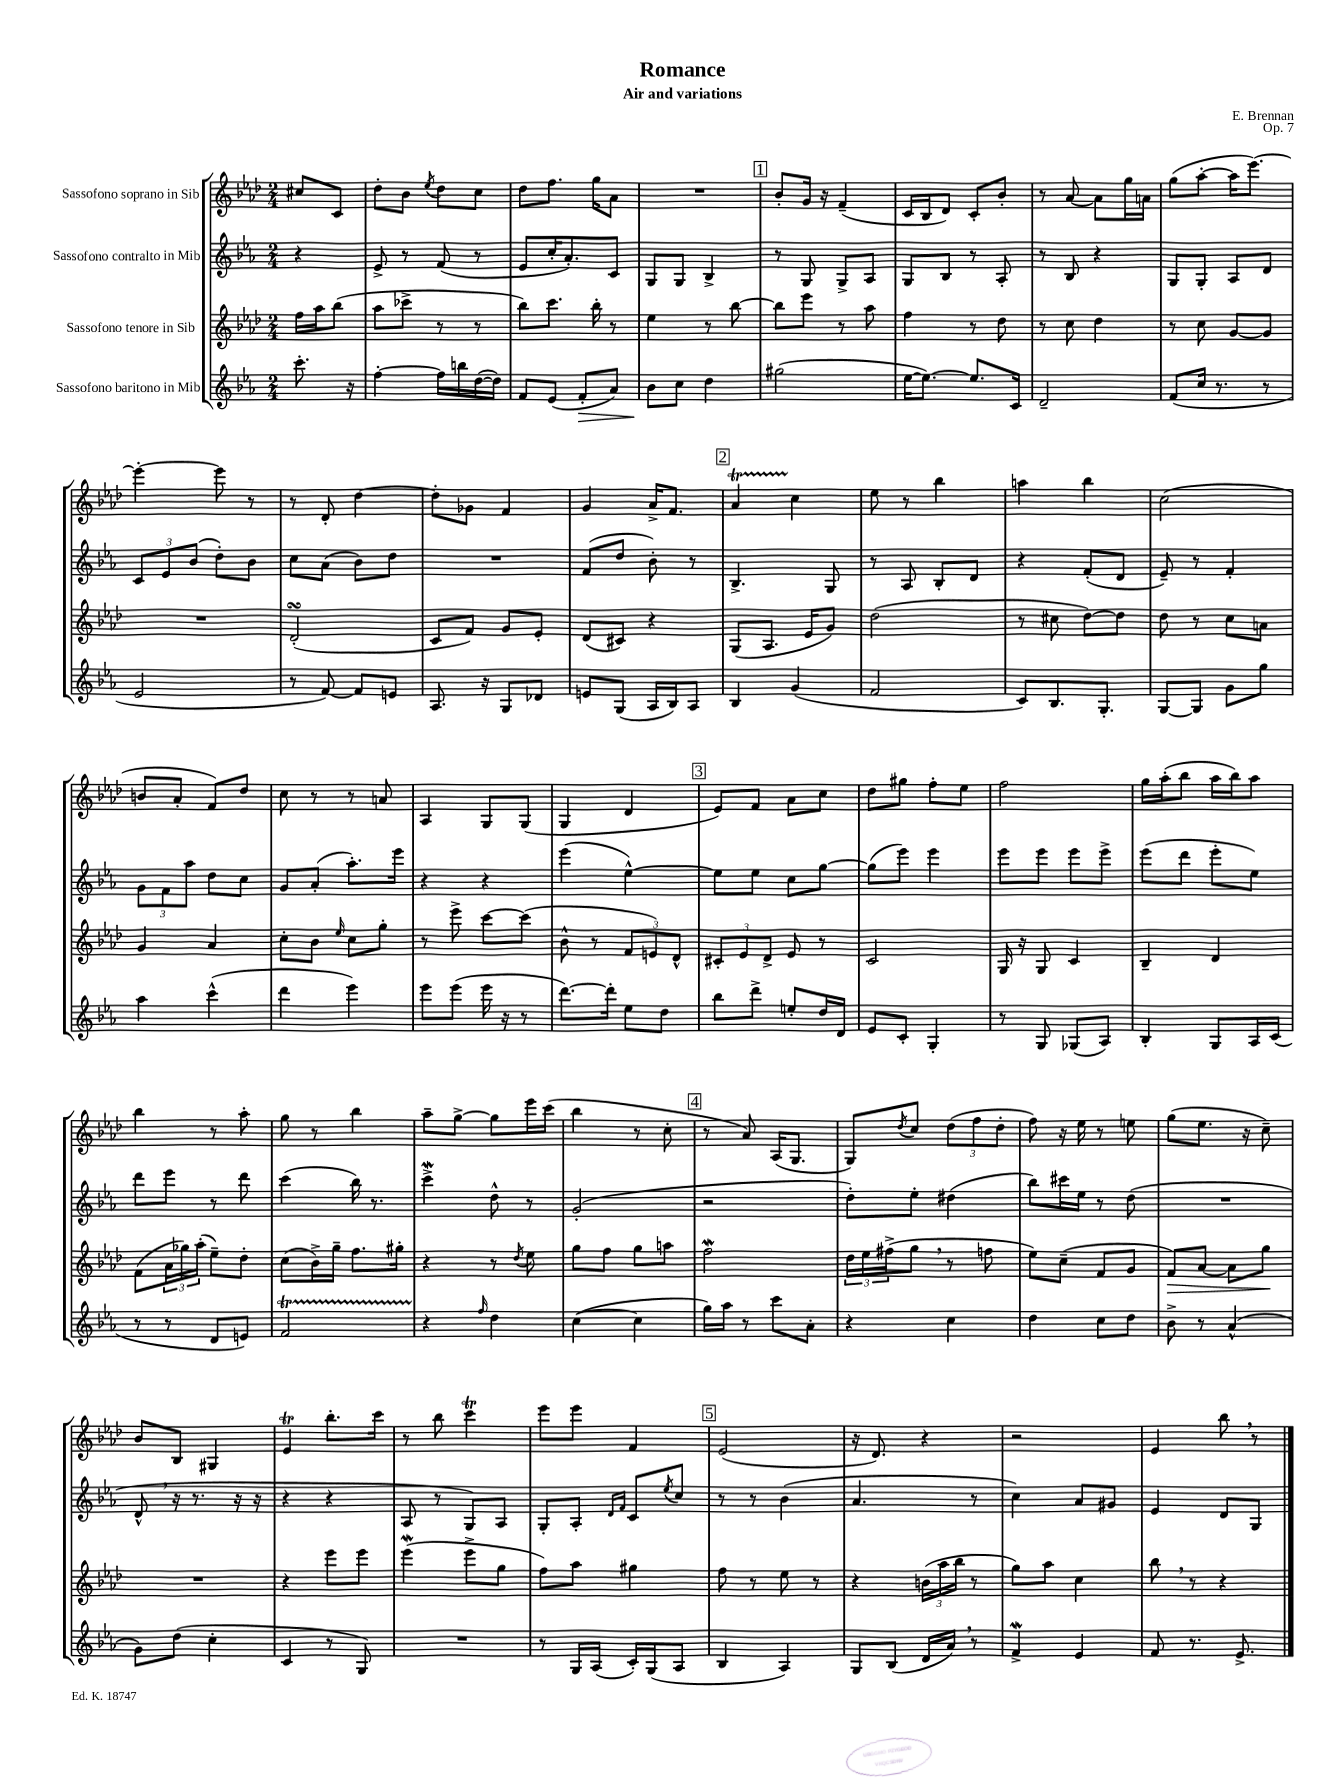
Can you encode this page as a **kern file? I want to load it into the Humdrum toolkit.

**kern	**dynam	**kern	**dynam	**kern	**kern
*part4	*part4	*part3	*part3	*part2	*part1
*staff4	*staff4	*staff3	*staff3	*staff2	*staff1
*I"Sassofono baritono in Mib	*	*I"Sassofono tenore in Sib	*	*I"Sassofono contralto in Mib	*I"Sassofono soprano in Sib
*clefG2	*	*clefG2	*	*clefG2	*clefG2
*k[b-e-a-]	*	*k[b-e-a-d-]	*	*k[b-e-a-]	*k[b-e-a-d-]
*M2/4	*	*M2/4	*	*M2/4	*M2/4
=	=	=	=	=	=
8.ccc'\	.	16ff\LL	.	4r	8cc#X/L
.	.	16aa-\J	.	.	.
.	.	(8bb-\J	.	.	8c/J
16r	.	.	.	.	.
=1	=1	=1	=1	=1	=1
[4ff'\	.	8aa-\L	.	8e-^/	8dd-'\L
.	.	8ccc-X^\J	.	8r	8b-\J
.	.	.	.	.	8qee-/
16ff\LL]	.	8r	.	(8f/	8dd-\L
16bbn\	.	.	.	.	.
([16dd\	.	8r	.	8r	8cc\J
16dd\JJ])	.	.	.	.	.
=2	=2	=2	=2	=2	=2
8f/L	.	8bb-\L)	.	8e-/L	8dd-\L
(8e-/J	.	8.ccc\J	.	16cc'/K	8.ff\J
.	.	.	.	8.a-'/)	.
!	!LO:HP:b	!	!	!	!
8f'/L	>	.	.	.	.
.	.	16bb-'\	.	.	16gg\KL
8a-/J)	.	8r	.	8c/J	8a-\J
=3	=3	=3	=3	=3	=3
8b-\L	.	4ee-\	.	8G/L	2r
8cc\J	]	.	.	8G/J	.
4dd\	.	8r	.	4B-^/	.
.	.	[8bb-\	.	.	.
!!LO:REH:place=s1:t=1
=4	=4	=4	=4	=4	=4
(2gg#X\	.	8bb-\L]	.	8r	8b-'/L
.	.	8eee-\J	.	8G/	16g/Jk
.	.	.	.	.	16r
.	.	8r	.	8G^/L	(4f~/
.	.	8aa-\	.	8A-/J	.
=5	=5	=5	=5	=5	=5
[16ee-\KL	.	4ff\	.	8G/L	16c/LL
8.ee-\J_)	.	.	.	.	16B-/J
.	.	.	.	8B-/J	8d-/J)
8.ee-/L]	.	8r	.	8r	8c'/L
.	.	8dd-\	.	8A-'/	8b-'/J
16c/Jk	.	.	.	.	.
=6	=6	=6	=6	=6	=6
2d~/	.	8r	.	8r	8r
.	.	8cc\	.	8B-/	[8a-/
.	.	4dd-\	.	4r	8a-\L]
.	.	.	.	.	16gg\L
.	.	.	.	.	16an\JJ
=7	=7	=7	=7	=7	=7
(8f/L	.	8r	.	8G/L	(8gg\L
16cc/Jk	.	8cc\	.	8G'/J	[8aa-'\J
8.r	.	.	.	.	.
.	.	[8g/L	.	8A-/L	16aa-\KL]
.	.	.	.	.	[8.eee-\J)
8r	.	8g/J]	.	8d/J	.
!!LO:LB:g=z
=8	=8	=8	=8	=8	=8
2e-/	.	2r	.	12c/L	4eee-'\_
.	.	.	.	12e-/	.
.	.	.	.	(12b-/J	.
.	.	.	.	8dd'\L)	8eee-\]
.	.	.	.	8b-\J	8r
=9	=9	=9	=9	=9	=9
8r	.	(2d-sSSs'/	.	8cc\L	8r
[8f/)	.	.	.	(8a-\J	8d-'/
8f/L]	.	.	.	8b-\L)	[4dd-\
8en/J	.	.	.	8dd\J	.
=10	=10	=10	=10	=10	=10
8.A-/	.	8c/L	.	2r	8dd-'\L]
.	.	8f/J)	.	.	8g-X\J
16r	.	.	.	.	.
8G/L	.	8g/L	.	.	4f/
8d-X/J	.	8e-'/J	.	.	.
=11	=11	=11	=11	=11	=11
8en/L	.	(8d-/L	.	(8f/L	4g/
(8G/J	.	8c#X/J)	.	8dd/J	.
16A-/LL	.	4r	.	8b-'\)	16a-^/KL
16B-/J)	.	.	.	.	8.f/J
8A-/J	.	.	.	8r	.
!!LO:REH:place=s1:t=2
=12	=12	=12	=12	=12	=12
4B-/	.	(8G/L	.	4.B-^/	4a-T/
.	.	8.A-/J	.	.	.
(4g/	.	.	.	.	4cc\
.	.	16e-/KL	.	.	.
.	.	8g/J)	.	8G/	.
=13	=13	=13	=13	=13	=13
2f/	.	(2dd-\	.	8r	8ee-\
.	.	.	.	8A-/	8r
.	.	.	.	8B-'/L	4bb-\
.	.	.	.	8d/J	.
=14	=14	=14	=14	=14	=14
8c/L)	.	8r	.	4r	4aan\
8.B-/	.	8cc#X\	.	.	.
.	.	[8dd-\L)	.	(8f'/L	4bb-\
8.G'/J	.	.	.	.	.
.	.	8dd-\J]	.	8d/J	.
=15	=15	=15	=15	=15	=15
[8G/L	.	8dd-\	.	8e-~/)	(2cc\
8G/J]	.	8r	.	8r	.
8g\L	.	8cc\L	.	4f'/	.
8gg\J	.	8an\J	.	.	.
!!LO:LB:g=z
=16	=16	=16	=16	=16	=16
4aa-\	.	4g/	.	12g\L	8bn/L
.	.	.	.	12f\	.
.	.	.	.	.	8a-'/J
.	.	.	.	12aa-\J	.
(4ccc^^\	.	4a-/	.	8dd\L	8f/L)
.	.	.	.	8cc\J	8dd-/J
=17	=17	=17	=17	=17	=17
4ddd\	.	8cc'\L	.	8g/L	8cc\
.	.	8b-\J	.	(8a-'/J	8r
.	.	16qqee-/	.	.	.
4eee-\)	.	8cc\L	.	8.aa-'\L)	8r
.	.	8gg'\J	.	.	8an/
.	.	.	.	16eee-\Jk	.
=18	=18	=18	=18	=18	=18
8eee-\L	.	8r	.	4r	4A-/
(8eee-\J	.	8eee-^\	.	.	.
16eee-\	.	[8ccc\L	.	4r	8G/L
16r	.	.	.	.	.
8r	.	(8ccc\J]	.	.	(8G/J
=19	=19	=19	=19	=19	=19
[8.ddd\L)	.	8b-^^\	.	(4eee-\	4G/
.	.	8r	.	.	.
16ddd'\Jk]	.	.	.	.	.
8ee-\L	.	12f/L	.	[4ee-^^\)	4d-/
.	.	12en/)	.	.	.
8dd\J	.	.	.	.	.
.	.	12d-^^/J	.	.	.
!!LO:REH:place=s1:t=3
=20	=20	=20	=20	=20	=20
8bb-\L	.	12c#X'/L	.	8ee-\L]	8e-/L)
.	.	12e-/	.	.	.
8ddd^\J	.	.	.	8ee-\J	8f/J
.	.	12d-^/J	.	.	.
8een'/L	.	8e-/	.	8cc\L	8a-\L
16dd/L	.	8r	.	[8gg\J	8cc\J
16d/JJ	.	.	.	.	.
=21	=21	=21	=21	=21	=21
8e-/L	.	2c/	.	(8gg\L]	8dd-\L
8c'/J	.	.	.	8eee-\J)	8gg#X\J
4G'/	.	.	.	4eee-\	8ff'\L
.	.	.	.	.	8ee-\J
=22	=22	=22	=22	=22	=22
8r	.	16G/	.	8eee-\L	2ff\
.	.	16r	.	.	.
8G/	.	8G/	.	8eee-\J	.
(8G-X/L	.	4c/	.	8eee-\L	.
8A-/J)	.	.	.	8eee-^\J	.
=23	=23	=23	=23	=23	=23
4B-'/	.	4B-~/	.	(8eee-\L	16gg\LL
.	.	.	.	.	(16aa-'\J
.	.	.	.	8ddd\J	8bb-\J
8G/L	.	4d-/	.	8eee-'\L	16aa-\LL
.	.	.	.	.	16bb-\J)
16A-/L	.	.	.	8ee-\J)	8aa-\J
(16c/JJ	.	.	.	.	.
!!LO:LB:g=z
=24	=24	=24	=24	=24	=24
8r	.	(8f\L	.	8ddd\L	4bb-\
8r	.	24a-\L	.	8eee-\J	.
.	.	24gg-X\)	.	.	.
.	.	(24aa-'\JJ	.	.	.
8d/L	.	8ee-~\L)	.	8r	8r
8en/J)	.	8dd-'\J	.	8ddd\	8aa-'\
=25	=25	=25	=25	=25	=25
2fT/	.	(8cc\L	.	(4ccc\	8gg\
.	.	16b-^\L)	.	.	8r
.	.	16gg~\JJ	.	.	.
.	.	8.ff\L	.	16bb-\)	4bb-\
.	.	.	.	8.r	.
.	.	16gg#X'\Jk	.	.	.
=26	=26	=26	=26	=26	=26
4r	.	4r	.	4cccW^\	8aa-~\L
.	.	.	.	.	[8gg^\J
16qqff/	.	.	.	.	.
4dd\	.	8r	.	8dd^^\	8gg\L]
.	.	8qdd-/	.	.	.
.	.	8ee-\	.	8r	16eee-\L
.	.	.	.	.	(16ccc\JJ
=27	=27	=27	=27	=27	=27
([4cc\	.	8gg\L	.	(2g'/	4bb-\
.	.	8ff\J	.	.	.
4cc\]	.	8gg\L	.	.	8r
.	.	8aan\J	.	.	8cc'\
!!LO:REH:place=s1:t=4
=28	=28	=28	=28	=28	=28
16gg\LL)	.	2ffW\	.	2r	8r
16aa-\JJ	.	.	.	.	.
8r	.	.	.	.	8a-/)
8ccc\L	.	.	.	.	(16A-/KL
.	.	.	.	.	8.G/J
8a-'\J	.	.	.	.	.
=29	=29	=29	=29	=29	=29
4r	.	24dd-\LL	.	8dd'\L)	8G/L)
.	.	24ee-\	.	.	.
.	.	(24ff#X^\J	.	.	.
.	.	.	.	.	8qdd-/
.	.	8gg,\J	.	8ee-'\J	8cc/J
4cc\	.	8r	.	(4dd#X\	(12dd-\L
.	.	.	.	.	12ff\
.	.	8ffn\	.	.	.
.	.	.	.	.	12dd-'\J
=30	=30	=30	=30	=30	=30
4dd\	.	8ee-\L)	.	8bb-\L)	8ff\)
.	.	(8cc~\J	.	16ccc#X\L	16r
.	.	.	.	16ee-\JJ	16ee-\
8cc\L	.	8f/L	.	8r	8r
8dd\J	.	8g/J	.	(8dd\	8een\
=31	=31	=31	=31	=31	=31
!	!	!	!LO:HP:b	!	!
8b-^\	.	8f/L)	>	2r	(8gg\L
8r	.	[8a-/J	.	.	8.ee-\J
(4a-^^/	.	8a-\L]	.	.	.
.	.	.	.	.	16r
.	.	8gg\J	.	.	8cc~\)
.	.	.	]	.	.
!!LO:LB:g=z
=32	=32	=32	=32	=32	=32
8g\L)	.	2r	.	8d^^,/	8b-/L
(8dd\J	.	.	.	16r	8B-/J
.	.	.	.	8.r	.
4cc'\	.	.	.	.	4G#X/
.	.	.	.	16r	.
.	.	.	.	16r	.
=33	=33	=33	=33	=33	=33
4c/	.	4r	.	4r	4e-T/
8r	.	8eee-\L	.	4r	8.bb-'\L
8G/)	.	8eee-\J	.	.	.
.	.	.	.	.	16ccc\Jk
=34	=34	=34	=34	=34	=34
2r	.	(4eee-W\	.	8A-/	8r
.	.	.	.	8r	8bb-\
.	.	8eee-^\L	.	8G/L)	4ccct\
.	.	8gg\J	.	8A-/J	.
=35	=35	=35	=35	=35	=35
8r	.	8ff\L)	.	8G'/L	8eee-\L
16G/LL	.	8aa-\J	.	8A-'/J	8eee-\J
(16A-/JJ	.	.	.	.	.
.	.	.	.	16qqd/LL	.
.	.	.	.	16qqf/JJ	.
16c'/LL)	.	4gg#X\	.	8c/L	4f/
(16G/J	.	.	.	.	.
.	.	.	.	8qee-/	.
8A-/J	.	.	.	8cc/J	.
!!LO:REH:place=s1:t=5
=36	=36	=36	=36	=36	=36
4B-/	.	8ff\	.	8r	(2e-/
.	.	8r	.	8r	.
4A-/)	.	8ee-\	.	(4b-\	.
.	.	8r	.	.	.
=37	=37	=37	=37	=37	=37
8G/L	.	4r	.	4.a-/	16r
.	.	.	.	.	8.d-/)
(8B-/J	.	.	.	.	.
16d/LL	.	(24bn\LL	.	.	4r
.	.	24aa-\	.	.	.
16a-,/JJ)	.	.	.	.	.
.	.	24bb-\JJ	.	.	.
8r	.	8r	.	8r	.
=38	=38	=38	=38	=38	=38
4fW^/	.	8gg\L)	.	4cc\)	2r
.	.	8aa-\J	.	.	.
4e-/	.	4cc\	.	8a-/L	.
.	.	.	.	8g#X/J	.
=39	=39	=39	=39	=39	=39
8f/	.	8bb-,\	.	4e-/	4e-/
8.r	.	8r	.	.	.
.	.	4r	.	8d/L	8bb-,\
8.e-^/	.	.	.	.	.
.	.	.	.	8G/J	8r
==	==	==	==	==	==
*-	*-	*-	*-	*-	*-
